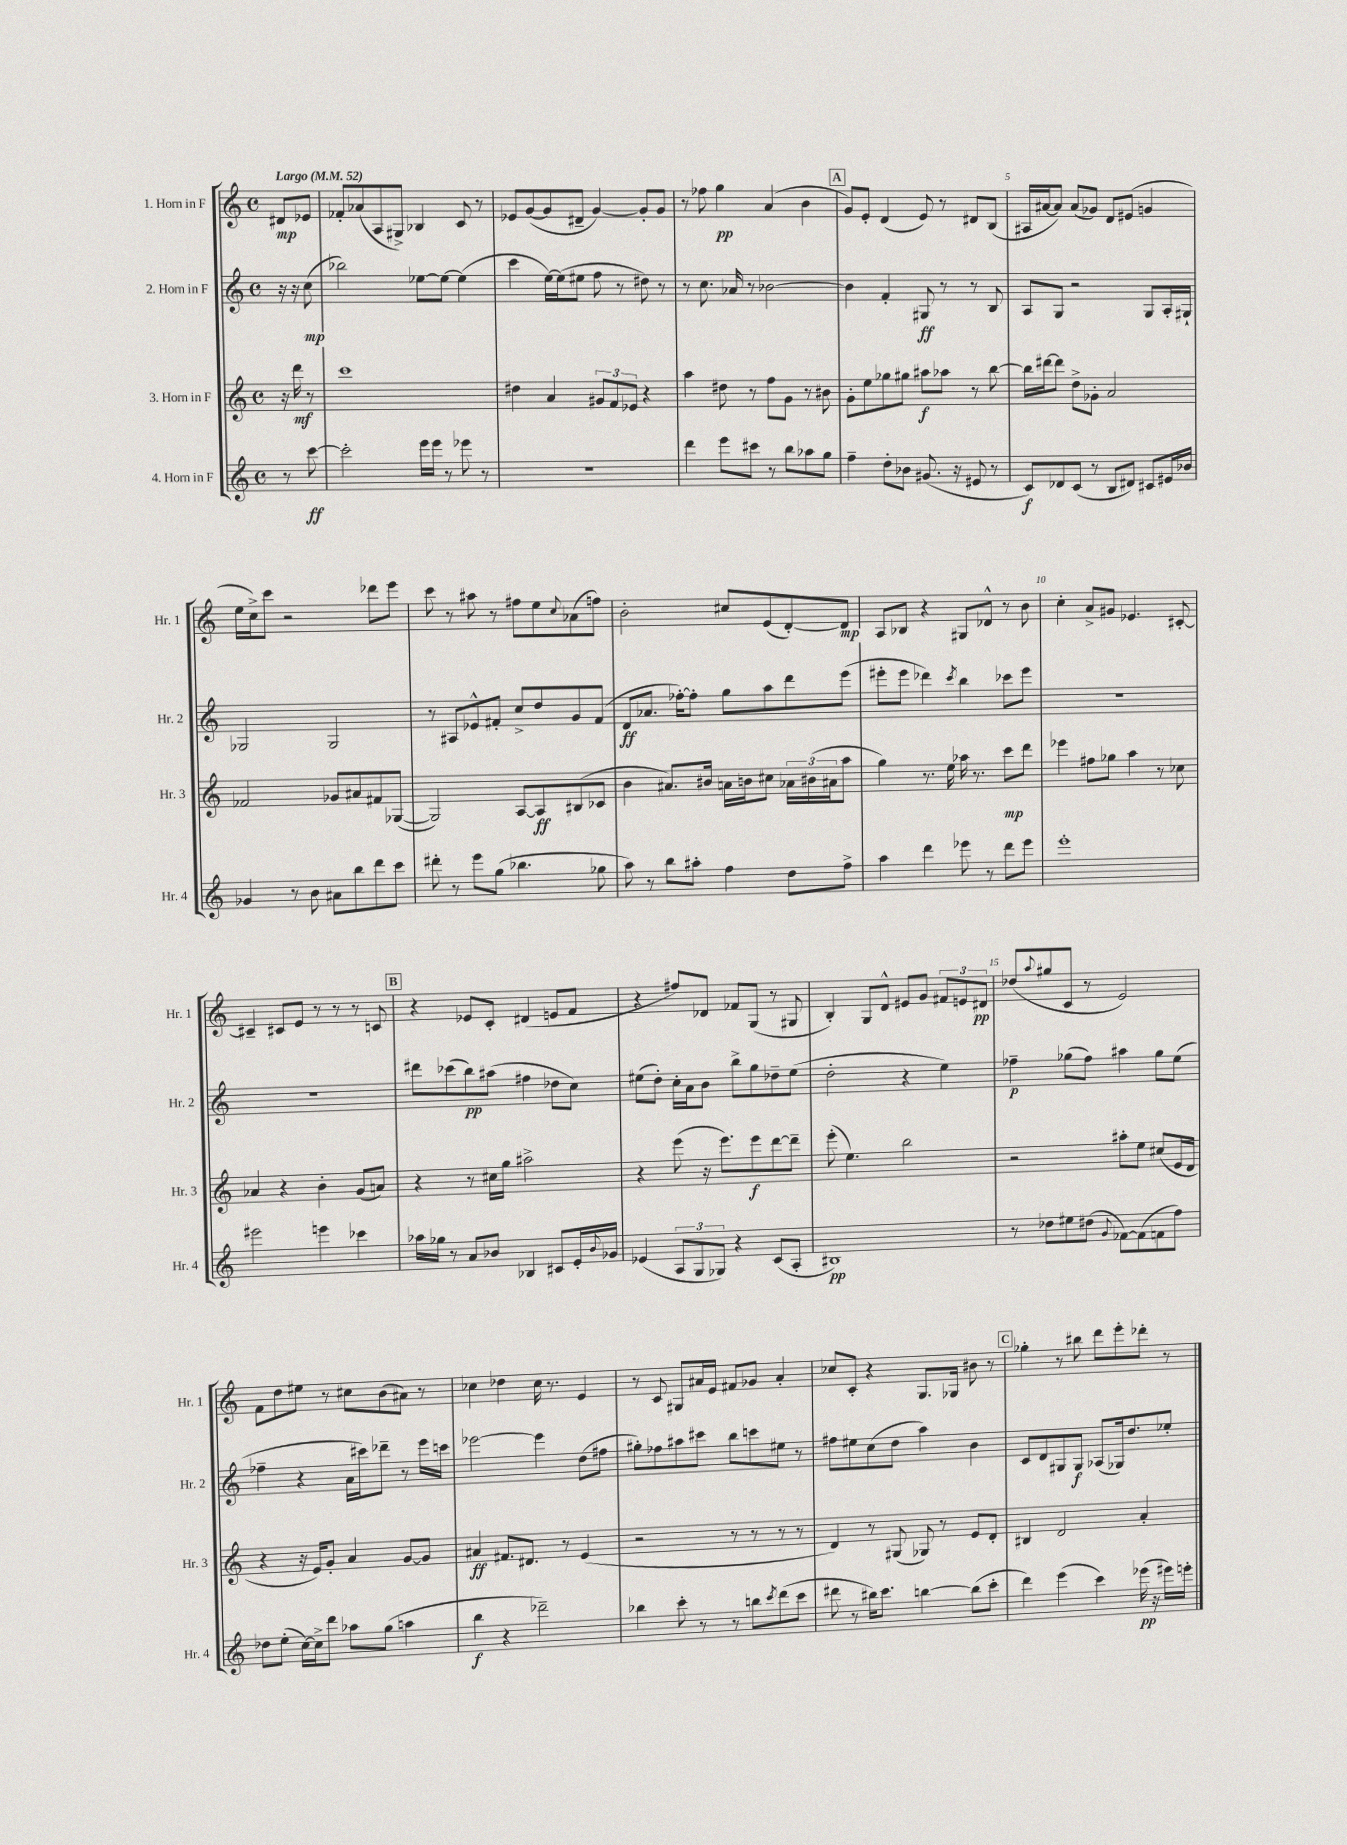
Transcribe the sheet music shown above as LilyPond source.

<<
\new StaffGroup <<
\new Staff = "s0" \with { instrumentName = "1. Horn in F" shortInstrumentName = "Hr. 1" } {
    \clef treble \key c \major \defaultTimeSignature \time 4/4 \partial 4 \tempo "Largo" 4 = 52
    dis'8\mp ees'8 |
    fes'8-. aes'8( a8 gis8->) bes4 c'8 r8 |
    ees'8 g'8~( g'8 dis'8-- g'4~) g'8-. g'8 |
    r8 fes''8 g''4\pp a'4( b'4 |
    \mark \markup { \box "A" } g'8) e'8-. d'4( e'8) r8 dis'8 b8( |
    ais16 ais'16~ ais'8) ais'8( ges'8) d'8 eis'8( g'4 |
    e''16 c''16->) c'''8 r2 des'''8 e'''8 |
    c'''8 r8 ais''8 r8 fis''8 e''8 \appoggiatura { c''8 } aes'8( f''8) |
    b'2-. cis''8 e'8( d'8~-.) d'8\mp |
    a8 bes8 r4 gis8 des'8-^ r8 b'8 |
    c''4-. a'8-> gis'8 ees'4. cis'8~-. |
    cis'4-- cis'8 e'8 r8 r8 r8 c'8 |
    \mark \markup { \box "B" } r4 ees'8 c'8-. dis'4( e'8 f'8 |
    r4 fis''8) des'8 fes'8 g8( r8 gis8 |
    b4-.) g8 d'8-^ eis'8 g'8 \tuplet 3/2 { fis'8 e'8 dis'8\pp } |
    des''8( \appoggiatura { a''8 } gis''8 c'8 r8 e'2) |
    f'8 d''8 eis''8 r8 cis''8 b'8( ais'8) r8 |
    ces''4 des''4 ces''16 r8. e'4 |
    r8 c'8 gis8 ais'16 e'16 fis'8 ges'8 ais'4-. |
    ces''8 c'8-. r4 g8. ges16 bis'8 r8 |
    \mark \markup { \box "C" } ges''4-. r8 bis''8 d'''8 e'''8-. des'''8-. r8 \bar "|." |
}
\new Staff = "s1" \with { instrumentName = "2. Horn in F" shortInstrumentName = "Hr. 2" } {
    \clef treble \key c \major \defaultTimeSignature \time 4/4 \partial 4
    r16 r16 c''8\mp( |
    bes''2) ees''8~ ees''8~ ees''4( |
    c'''4 e''16~) e''16( eis''8 f''8 r8 dis''8) r8 |
    r8 c''8. aes'16 r8 bes'2~ |
    \mark \markup { \box "A" } bes'4 f'4-. gis8\ff r8 r8 b8 |
    a8 g8 r2 g8 a16-. gis16-! |
    ges2 ges2 |
    r8 ais8 ees'8-^ fis'8-. c''8-> d''8 g'8 fis'8( |
    d'8\ff aes'8. fes''16~-.) fes''8-. g''8 a''8 d'''8 e'''8( |
    eis'''8-. eis'''8 des'''4) \acciaccatura { c'''8 } b''4 ces'''8 eis'''8 |
    R1 |
    R1 |
    \mark \markup { \box "B" } dis'''8 ces'''8( b''8\pp) ais''8( fis''4 des''8 c''8) |
    eis''8( d''8-.) c''16-. a'16 b'8 b''8-> g''8 des''8-- eis''8( |
    d''2-. r4 e''4) |
    fes''4--\p ges''8( fes''8) ais''4 ges''8 e''8( |
    fes''4-- r4 a'16 cis'''16) des'''8-- r8 e'''16 c'''16 |
    ees'''2~ ees'''4 d''8( fis''8 |
    gis''8-.) fes''8 ais''8 cis'''8 b''8 c'''8 eis''8 r8 |
    fis''8 eis''8 c''8( d''8 a''4) b'4 |
    \mark \markup { \box "C" } c'8 d'8 gis8 gis8\f aes8( ges16) d''8. ees''8-. \bar "|." |
}
\new Staff = "s2" \with { instrumentName = "3. Horn in F" shortInstrumentName = "Hr. 3" } {
    \clef treble \key c \major \defaultTimeSignature \time 4/4 \partial 4
    r16 d'''16\mf r8 |
    c'''1 |
    dis''4 a'4 \tuplet 3/2 { gis'8 f'8 ees'8 } r4 |
    a''4 dis''8 r8 f''8 g'8 r8 bis'8 |
    \mark \markup { \box "A" } g'8-. e''8 ges''8 gis''8 ais''8\f aes''8 r8 b''8~ |
    b''16 dis'''16~ dis'''8 d''8-> ges'8-. a'2 |
    fes'2 ges'8 ais'8 fis'8 ges8~( |
    ges2) a8~ a8\ff bis8( ces'8 |
    b'4 ais'8.) bis'16 a'16 b'16 cis''8 \tuplet 3/2 { aes'16 bis'16( ais'16 } a''8 |
    g''4) r8. e''16 aes''16 r8. c'''8\mp d'''8 |
    ees'''4 fis''8 ges''8 a''4 r8 ces''8 |
    aes'4 r4 b'4-. g'8( a'8) |
    \mark \markup { \box "B" } r4 r8 cis''16 g''16 ais''2-> |
    r4 e'''8( r16 e'''8.) e'''8\f d'''8~ d'''8-- |
    e'''8-.( e''4.) b''2 |
    r2 ais''8-. e''8 cis''8( e'16 d'16 |
    r4 r16 e'16) g'8-. a'4 g'8~ g'8 |
    ais'4\ff fis'8. dis'8. r8 e'4( |
    r2 r8 r8 r8 r8 |
    d'4) r8 gis8( ges8) r8 e'8 d'8-. |
    \mark \markup { \box "C" } bis4 d'2 a'4-. \bar "|." |
}
\new Staff = "s3" \with { instrumentName = "4. Horn in F" shortInstrumentName = "Hr. 4" } {
    \clef treble \key c \major \defaultTimeSignature \time 4/4 \partial 4
    r8 c'''8~\ff |
    c'''2-. e'''16 e'''16 r8 ees'''8 r8 |
    r1 |
    d'''4 e'''8 cis'''8 r8 b''8 aes''8 g''8 |
    \mark \markup { \box "A" } f''4-- d''8-. bes'8 gis'8.( r16 eis'8 r8 |
    c'8\f) des'8 c'8( r8 b8 dis'8) cis'8 eis'16 bes'16 |
    ges'4 r8 b'8 ais'8 b''8 d'''8 c'''8 |
    dis'''8-. r8 e'''8 g''8( bes''4. ges''8 |
    a''8) r8 b''8 ais''8-. f''4 d''8 f''8-> |
    a''4 d'''4 ees'''8 r8 d'''8 ees'''8 |
    e'''1-. |
    eis'''2 e'''4 ces'''4 |
    \mark \markup { \box "B" } aes''16 ges''16 r8 a'8 bes'8 bes4 cis'8 e'16-. \appoggiatura { bes'8 } ges'16 |
    ees'4( \tuplet 3/2 { a8 g8 ges8) } r4 c'8( a8-. |
    bis1\pp) |
    r8 des''8 eis''8 dis''8( \appoggiatura { g'8 } fes'8~) fes'8( f'8 f''8) |
    des''8 e''8-.( c''16~) c''16-> d'''8 aes''8 g''8( a''4 |
    b''4\f r4 des'''2--) |
    bes''4 c'''8-. r8 r8 b''8 \acciaccatura { c'''8 } d'''8( c'''8 |
    dis'''8 r8 bis''16) c'''8. b''4~ b''8( c'''8-. |
    \mark \markup { \box "C" } d'''4) e'''4( c'''4) ees'''16\pp( r16 eis'''16) e'''16-. \bar "|." |
}
>>
>>
\layout { \context { \Score \override BarNumber.break-visibility = ##(#f #t #t) barNumberVisibility = #(every-nth-bar-number-visible 5) } }
